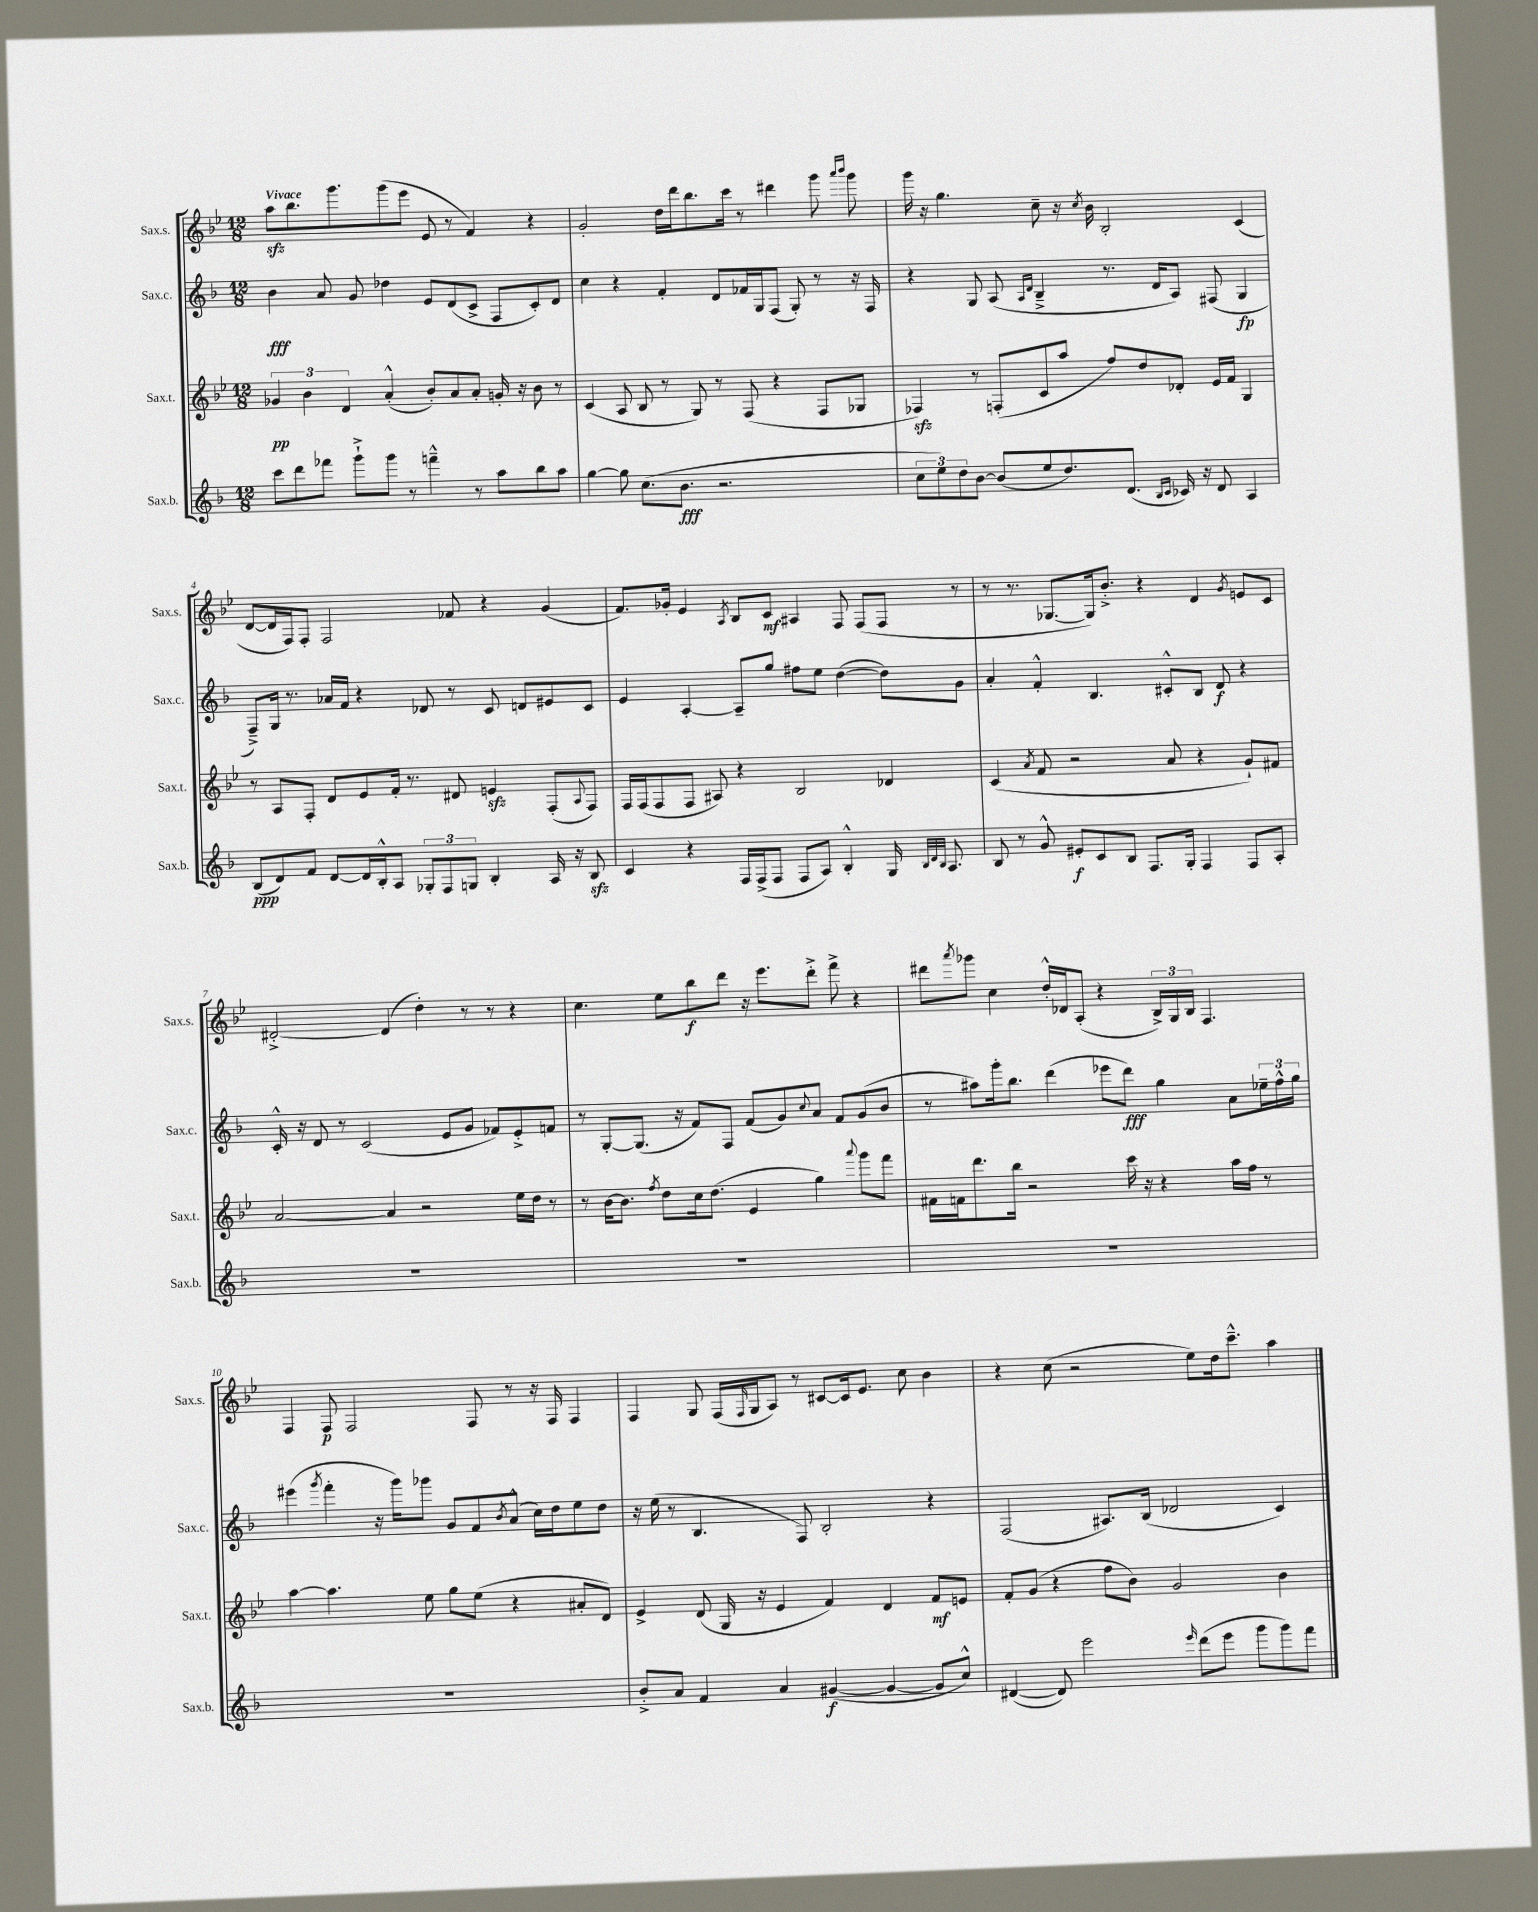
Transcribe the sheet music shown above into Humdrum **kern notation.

**kern	**kern	**kern	**kern
*staff4	*staff3	*staff2	*staff1
*clefG2	*clefG2	*clefG2	*clefG2
*k[b-]	*k[b-e-]	*k[b-]	*k[b-e-]
*M12/8	*M12/8	*M12/8	*M12/8
8ccc\L	6g-/	4b-\	8aa\L
8ddd\	.	.	8.bb-\
.	6b-\	.	.
8fff-\J	.	8a/	.
.	.	.	8.ggg\
.	6d/	.	.
8ggg`^\L	.	8g/	.
8ggg\J	(4a'^^/	4dd-\	(8ggg\
8r	.	.	8eee-\J
4fff~^^\	8b-'/L)	8e/L	8e-/
.	8a/	(8d/	8r
8r	8a'/J	8c^/J	4f/)
8aa\L	16g'/	8F/L	.
.	16r	.	.
8bb-\	8b-\	8c'/)	4r
8aa\J	8r	8d/J	.
=	=	=	=
[4gg\	(4c/	4cc\	2g'/
8gg\]	8A/	4r	.
(8.cc\L	8B-/	.	.
.	8r	4f'/	16dd\LL
8.b-\J	.	.	16ddd\J
.	8G/)	.	8.bb-\
2.r	8r	8d/L	.
.	.	.	16ccc\Jk
.	(8F/	16f-/L	8r
.	.	16G/J	.
.	4r	(8F/J	4ddd#\
.	.	8G'/)	.
.	8F/L	8r	8ggg\
.	.	.	16qqaaa/LL
.	.	.	16qqbbb-/JJ
.	8G-/J	16r	8ggg\
.	.	16F/	.
=	=	=	=
12cc\L	4F-/)	4r	16ggg\
.	.	.	16r
12ee\)	.	.	.
.	.	.	4.gg\
12dd\	.	.	.
[8b-\J	8r	8G/	.
(8b-/]L	(8F'/L	(8A/	.
.	.	16qqA/LL	.
.	.	16qqd/JJ	.
8ee/	8c/	4B-~^/	8cc~\
8.dd/)	8aa/J	.	16r
.	.	.	8qcc/
.	.	.	16b-\
.	8ff/L)	8.r	2B-'/
(8.d/J	.	.	.
.	8dd/	.	.
.	.	16d/LK	.
16qqB-/LL	.	.	.
16qqc/JJ	.	.	.
16c-/)	8d-'/J	8A/J)	.
16r	.	.	.
8d/	16e-/LL	(8F#/	.
.	16f/JJ	.	.
4A/	4G/	4G/	(4c/
=	=	=	=
(8B-/L	8r	8F~^/L)	[8d/L
8d/)	8A/L	16G/Jk	16d/]L
.	.	8.r	16F/J)
8f/J	8F'/J	.	8F'/J
[8d/L	8d/L	16a-/LL	2F/
.	.	16f/JJ	.
16d/]L	8e-/	4r	.
16B-'^^/J	.	.	.
8A/J	16f'/Jk	.	.
.	8.r	.	.
12G-'/L	.	8d-/	.
12F/	.	.	.
.	8d#/	8r	8f-/
12G/J	.	.	.
4B-'/	4e/	8c/	4r
.	.	8d/L	.
16A/	(8F'/L	8e#/	(4g/
16r	.	.	.
.	8qqA/	.	.
8B-/	8F/J)	8c/J	.
=	=	=	=
4c/	16F/LL	4e/	8.f/L)
.	(16F/J	.	.
.	8F/	.	.
.	.	.	16g-'/Jk
4r	8F/J	[4A'/	4e-/
.	8A#/)	.	.
.	.	.	8qA/
16F/LL	4r	8A~/]L	8B-/L
(16F^/J	.	.	.
8F/J	.	8gg/J	8c/J
8F/L	2B-/	8ff#\L	4A#/
8A/J)	.	8ee\J	.
4B-'^^/	.	([4dd\	8F/
.	.	.	(8F/L
16G/	4d-/	8dd\]L)	8F/J
32qqB-/LLL	.	.	.
32qqd/	.	.	.
32qqB-/JJJ	.	.	.
8.A/	.	.	.
.	.	8g\J	8r
=	=	=	=
8B-/	(4c/	4a'/	8r
8r	.	.	8.r
.	8qa/	.	.
8g^^/	8f/	4f'^^/	.
.	.	.	[8.G-/L
8e#'/L	2r	.	.
8c/	.	4.B-/	16G-/]k)
.	.	.	8.b-'^/J
8B-/J	.	.	.
8.F/L	.	.	4r
.	8a/	8c#'^^/L	.
16G'/Jk	.	.	.
4F/	4r	8B-/J	4d/
.	.	8d/	.
.	.	.	8qg/
8F/L	8g`/L)	4r	8e/L
8A'/J	8f#/J	.	8c/J
=	=	=	=
1.r	[2a/	16c'^^/	[2d#'^/
.	.	16r	.
.	.	8d/	.
.	.	8r	.
.	.	(2c/	.
.	4a/]	.	(4d#/]
.	2r	.	4dd'\)
.	.	8e/L	.
.	.	8g/J	8r
.	.	8f-/L)	8r
.	16ee-\LL	8e'^/	4r
.	16dd\JJ	.	.
.	8r	8f/J	.
=	=	=	=
1.r	8r	8r	4.cc\
.	[16b-\LK	[8G'/L	.
.	8.b-\]J	.	.
.	.	(8.G/]J	.
.	8qff/	.	.
.	8dd\L	.	8ee-\L
.	.	16r	.
.	16cc\k	8f/L)	8bb-\
.	(8.dd\J	.	.
.	.	8F/J	8ddd\J
.	4e-/	(8f/L	16r
.	.	.	8.eee-\L
.	.	8g/)	.
.	.	8qqcc/	.
.	4gg\)	8a/J	8ddd'^\J
.	.	8f/L	8fff^\
.	8qqaaa/	.	.
.	8ggg\L	(8g/	4r
.	8fff\J	8b-/J	.
=	=	=	=
1.r	16f#\LL	8r	8ddd#\L
.	16f\J	.	.
.	.	.	8qaaa/
.	8.ddd\	8aa#\L)	8ggg-\J
.	.	16ggg'\k	4cc\
.	16bb-\Jk	8.bb-\J	.
.	2r	.	.
.	.	(4ddd\	16dd'^^/LL
.	.	.	16d-/J
.	.	.	(8A'/J
.	.	8eee-\L	4r
.	16ccc\	8ddd\J)	.
.	16r	.	.
.	4r	4gg\	24B-^/LL)
.	.	.	24G/
.	.	.	24B-/JJ
.	.	.	4.F/
.	16aa\LL	8a\L	.
.	16ff\JJ	.	.
.	8r	24ee-~\L	.
.	.	24ff^^\	.
.	.	24gg\JJ	.
=	=	=	=
1.r	[4aa\	(4eee#\	4F/
.	.	8qggg/	.
.	4.aa\]	4fff'\	8F/
.	.	.	2F/
.	.	16r	.
.	.	16ggg\LK)	.
.	8ee-\	8ggg-\J	.
.	8gg\L	8g/L	.
.	(8ee-\J	8f/	8F/
.	.	8qb-/	.
.	4r	(8a^^/J	8r
.	.	16cc\LL)	16r
.	.	16dd\J	16F/
.	8a#'/L	8ee\	4F/
.	8d/J)	8dd\J	.
=	=	=	=
8b-'^/L	4e-^/	16r	4F/
.	.	(16ee\	.
8a/J	.	8r	.
4f/	(8d/	4.B-/	8G/
.	16G/	.	(16F/LL
.	.	.	16qqF/
.	16r	.	16G/J
4a/	4e-/	.	8A/J)
.	.	8F/)	8r
([4g#/	4f/)	2B-'/	[8c#/L
.	.	.	16c#/]k
.	.	.	8.e-/J
4g#/_	4d/	.	.
.	.	.	8cc\
8g#/]L	8f/L	4r	4b-\
8cc^^/J)	8e/J	.	.
=	=	=	=
([4d#/	8f'/L	(2F/	4r
.	(8g/J	.	.
8d#/])	4r	.	(8cc\
2eee\	.	.	2r
.	8ff\L	8.A#/L)	.
.	8b-\J)	.	.
.	.	(16B-/Jk	.
.	2g/	2d-/	.
16qqeee/	.	.	.
(8ddd\L	.	.	8ee-\L)
8eee\J	.	.	16dd\k
.	.	.	8.ccc~^^\J
8ggg\L	.	.	.
8ggg\)	4b-\	4c/)	4aa\
8fff\J	.	.	.
==	==	==	==
*-	*-	*-	*-
